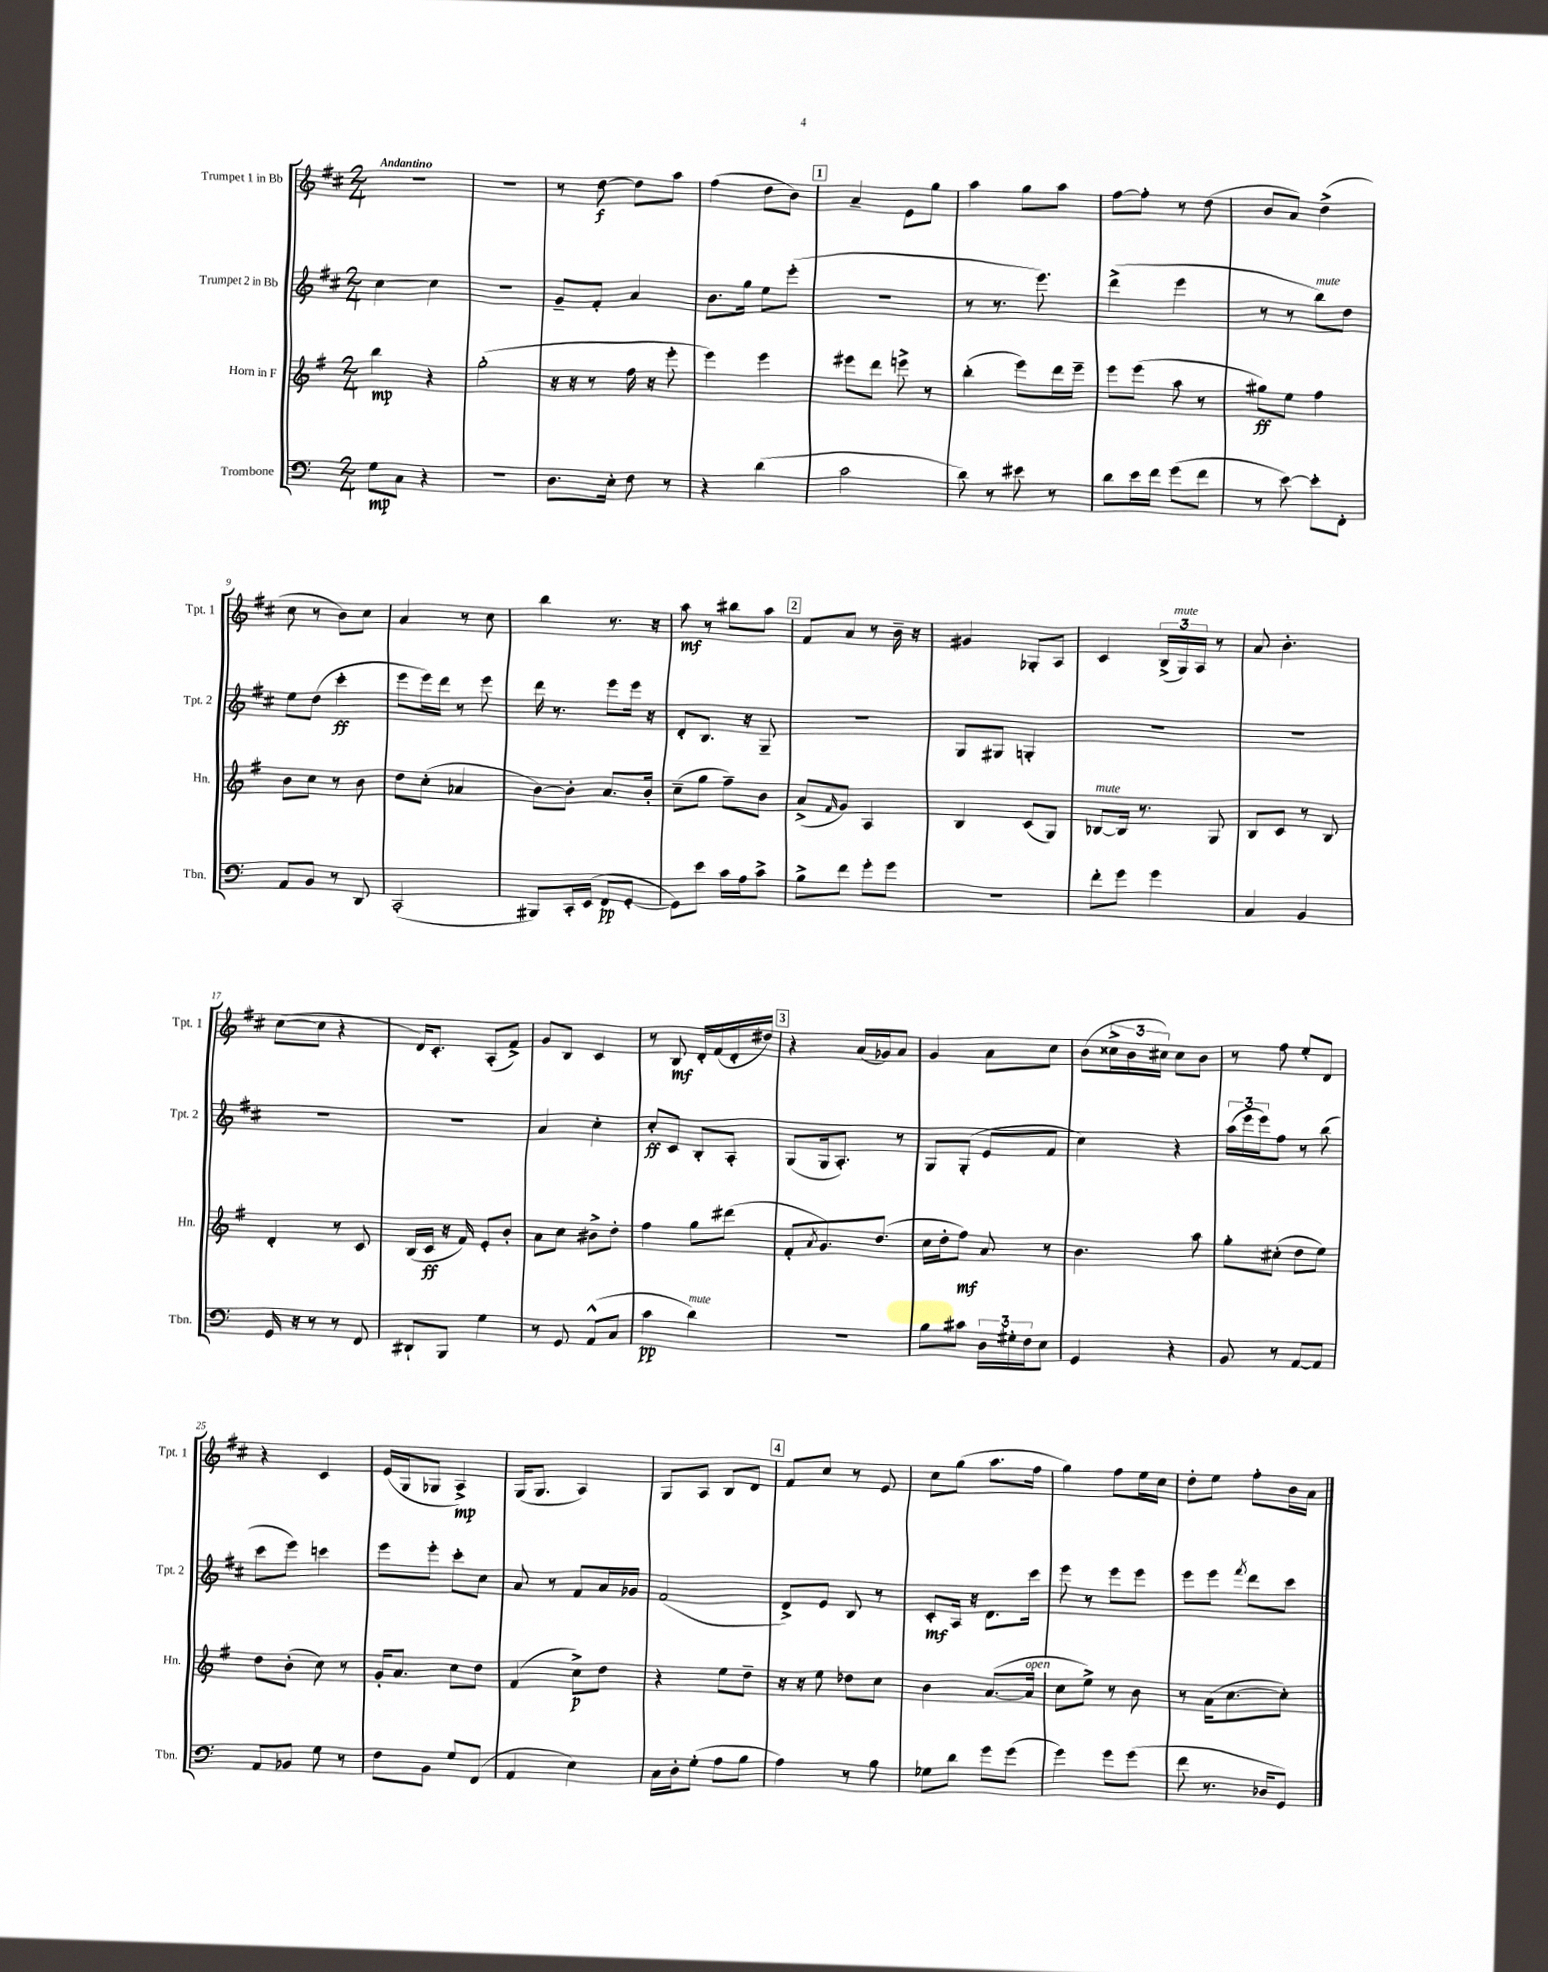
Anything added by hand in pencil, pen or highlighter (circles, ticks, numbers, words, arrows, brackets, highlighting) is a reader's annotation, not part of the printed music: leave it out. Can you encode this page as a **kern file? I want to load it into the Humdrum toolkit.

**kern	**kern	**kern	**kern
*staff4	*staff3	*staff2	*staff1
*clefF4	*clefG2	*clefG2	*clefG2
*k[]	*k[f#]	*k[f#c#]	*k[f#c#]
*M2/4	*M2/4	*M2/4	*M2/4
8G	4bb	[4cc#	2r
8C	.	.	.
4r	4r	4cc#]	.
=	=	=	=
2r	(2gg'	2r	2r
=	=	=	=
8.D	16r	8g~	8r
.	16r	.	.
.	8r	8f#'	[8dd
16E'	.	.	.
8F	16ff#	4a	8dd]
.	16r	.	.
8r	8eee'	.	8aa
=	=	=	=
4r	4eee)	8.b	(4ff#
.	.	16gg	.
(4d	4eee	8ee	8dd
.	.	(8eee'	8b)
=	=	=	=
2c	8eee#	2r	4a~
.	8ddd	.	.
.	8eee^	.	8e
.	8r	.	8gg
=	=	=	=
8d)	(4bb'	8r	4aa
8r	.	8.r	.
8e#	8eee)	.	8gg
.	.	8.eee)	.
8r	16ddd	.	8aa
.	16eee~	.	.
=	=	=	=
8d	8eee	(4ddd^	[8ff#
16e	(8eee	.	8ff#']
16f	.	.	.
(8g	8aa	4eee	8r
8f	8r	.	(8dd
=	=	=	=
8r	8gg#)	8r	8b
[8e)	8ee	8r	8a)
8e']	4ff#	8bb)	(4dd^
8FF'	.	8dd	.
=	=	=	=
8AA	8b	8ee	8cc#
8BB	8cc	(8dd	8r
8r	8r	4ccc#'	8b)
8DD	8b	.	8cc#
=	=	=	=
(2CC'	8dd	8eee	4a
.	(8cc'	16eee)	.
.	.	16ddd	.
.	4a-	8r	8r
.	.	8eee	8cc#
=	=	=	=
8BBB#)	[8b)	16ddd	4bb
.	.	8.r	.
16CC'	8b']	.	.
(16EE	.	.	.
8FF	8.a	8eee	8.r
[8GG'	.	16eee	.
.	16b'	16r	16r
=	=	=	=
8GG])	(8cc~	8d'	8aa
8e	8gg	8.B	8r
16c	8ff#~)	.	8bb#
16A	.	16r	.
8c^	8b	8G~	8aa
=	=	=	=
8B^	(8a^	2r	8f#
.	16qqf#	.	.
8f	8g)	.	8a
8g'	4A	.	8r
8g	.	.	16b~
.	.	.	16r
=	=	=	=
2r	4B	8G	4g#
.	.	8G#	.
.	(8c	4G'	8G-'
.	8G)	.	8A
=	=	=	=
8f'	[8B-	2r	4c#
8g	16B-]	.	.
.	8.r	.	.
4g	.	.	(24B^
.	.	.	24G)
.	.	.	24A
.	8G	.	8r
=	=	=	=
4C	8B	2r	8a
.	8c	.	4.b'
4BB	8r	.	.
.	8B	.	.
=	=	=	=
16GG	4d'	2r	([8cc#
16r	.	.	.
8r	.	.	8cc#]
8r	8r	.	4r
8FF	8c	.	.
=	=	=	=
8DD#`	(16B	2r	16d)
.	16c	.	8.c#'
8BBB	16r	.	.
.	16f#)	.	.
4G	8e'	.	(8A'
.	8b'	.	8f#^)
=	=	=	=
8r	8a	4a	8g
8GG	8cc	.	8B
(8AA^^	8b#^	4cc#'	4c#
8C	8dd'	.	.
=	=	=	=
4c	4ff#	8cc#'	8r
.	.	8c#	8B
4d)	8gg	8B'	16d'
.	.	.	(16f#
.	(8ddd#	8A'	16d'
.	.	.	16dd#)
=	=	=	=
2r	8f#'	(8G	4r
.	8qa	.	.
.	8.g)	16G	.
.	.	8.A')	.
.	.	.	(16a
.	(8.dd	.	16g-)
.	.	8r	8a
=	=	=	=
8B	16cc	8G	4g
.	16dd'	.	.
8c#	8ff#)	(8G'	.
24D	8a	8e	8a
24G#'	.	.	.
24F	.	.	.
8E	8r	8f#	8cc#
=	=	=	=
4GG	4.b	4cc#)	(8b
.	.	.	24cc##^
.	.	.	24b
.	.	.	24cc#)
4r	.	4r	8cc#
.	8aa	.	8b
=	=	=	=
8BB	8gg'	(24aa	8r
.	.	24eee	.
.	.	24eee)	.
8r	(8cc#'	8ff#	8ff#
[8AA	8dd	8r	8ee'
8AA]	8ee)	(8bb	8d
=	=	=	=
8AA	8dd	8ccc#	4r
8BB-	(8b'	8eee)	.
8G	8cc)	4ccc	4c#
8r	8r	.	.
=	=	=	=
8F	16g'	8eee	(16e
.	8.a	.	16G
8BB	.	8eee'	8G-
8G	8cc	8ccc#'	4A^)
(8FF	8dd	8cc#	.
=	=	=	=
4AA	(4f#	8a	(16G
.	.	.	8.G
.	.	8r	.
4E)	8cc^)	8f#	4A)
.	8dd	16a	.
.	.	16g-	.
=	=	=	=
16C	4r	(2f#	8G
16D'	.	.	.
(8G'	.	.	8A
8A	8ee	.	8B
8B	8dd~	.	8d
=	=	=	=
4A)	16r	8d^)	8f#
.	16r	.	.
.	8ee	8e	8cc#
8r	8dd-	8B	8r
8B	8cc	8r	8e
=	=	=	=
8G-	4b	8c#'	8cc#
8d	.	16A	(8gg
.	.	16r	.
8g	([8.a	8.d	8.aa
(8g	.	.	.
.	16a]	16ccc#	16ff#
=	=	=	=
4g)	8cc	8eee	4gg)
.	8ee^)	8r	.
8g	8r	8eee	8ff#
(8g	8b	8eee	16ee
.	.	.	16cc#
=	=	=	=
8f	8r	8eee	8dd'
8.r	(16a	8eee	8ee
.	[8.cc	.	.
.	.	8qfff#	.
.	.	8ddd	8ff#'
16D-	.	.	.
8GG)	8cc'])	8ccc#	16b
.	.	.	16a
==	==	==	==
*-	*-	*-	*-
